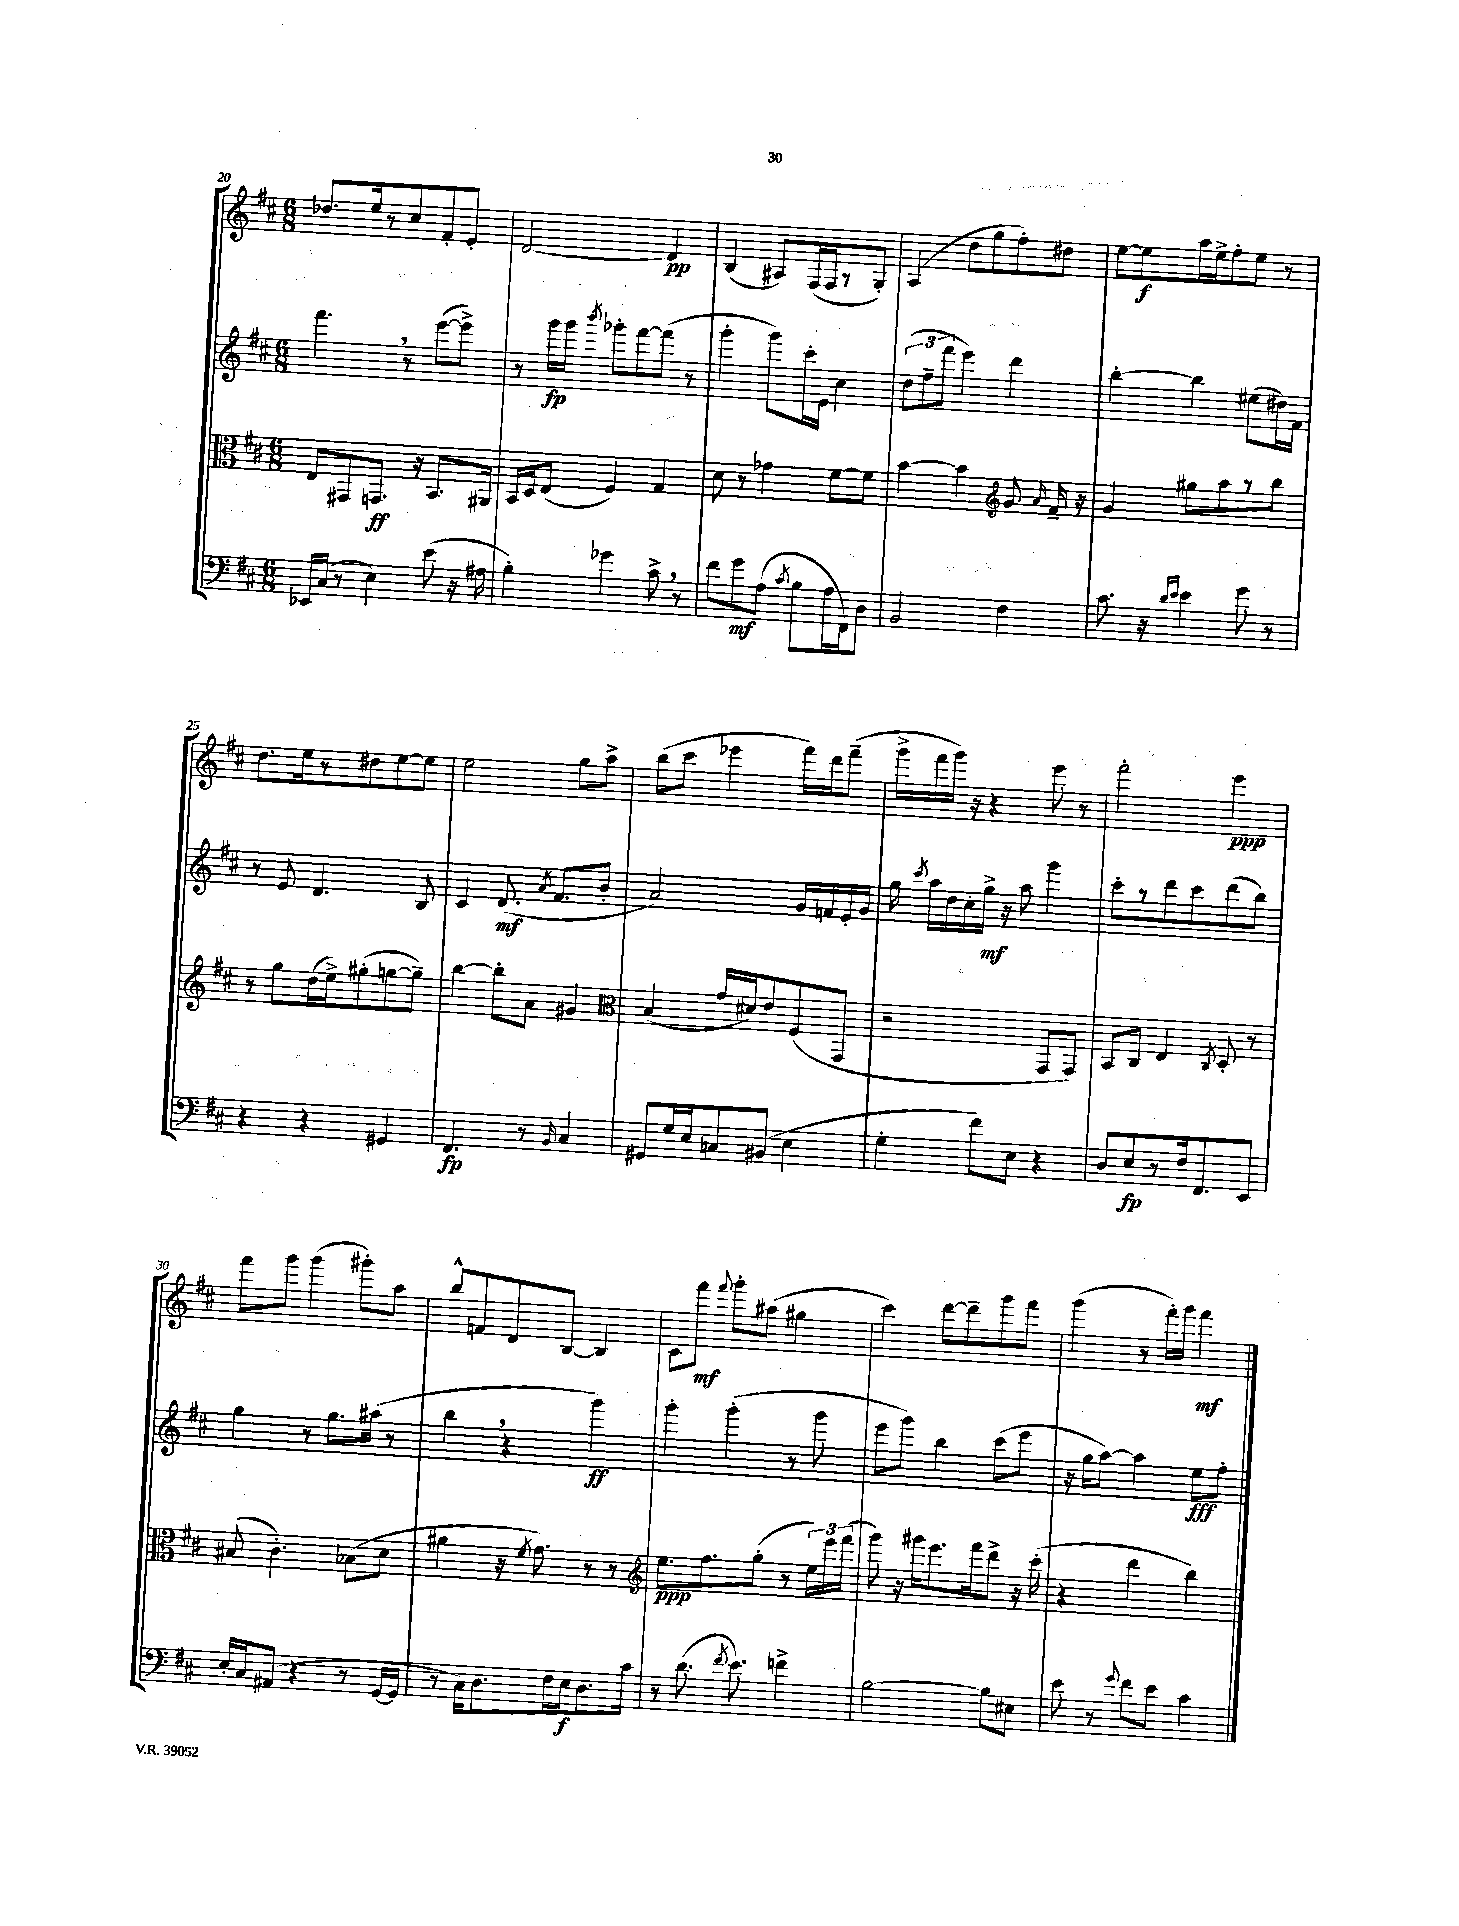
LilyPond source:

<<
\new StaffGroup <<
\new Staff = "s0" {
    \clef treble \key d \major \numericTimeSignature \time 6/8
    \autoBeamOff des''8.[ e''16 r8 cis''8 fis'8-. e'8]-. |
    d'2~ d'4\pp |
    b4( ais8[) fis16( fis16 r8 g8]-.) |
    a4( d''8[ g''8 fis''8-.) dis''8] |
    e''8[~ e''8\f a''16 e''16-> fis''8-. e''8] r8 |
    d''8.[ e''16 r8 dis''8 e''8~ e''8] |
    e''2 g''8[ a''8]-> |
    b''8[( cis'''8] ees'''4 fis'''16[) d'''16 fis'''8]--( |
    g'''16[-> fis'''16 g'''16]) r16 r4 e'''8 r8 |
    fis'''2-. e'''4\ppp |
    fis'''8[ g'''8] g'''4( gis'''8[-.) a''8] |
    b''8[-^ f'8 d'8 b8]~ b4 |
    cis'8[ fis'''8]\mf \appoggiatura { fis'''8 } g'''8[-. ais''8]( gis''4 |
    cis'''4) d'''8[~ d'''8-- g'''8 fis'''8] |
    g'''4( r8 fis'''16[-.) g'''16] fis'''4\mf \bar "|." |
}
\new Staff = "s1" {
    \clef treble \key d \major \numericTimeSignature \time 6/8
    \autoBeamOff fis'''4. \breathe r8 e'''8[~( e'''8]->) |
    r8 g'''16[\fp g'''16] \acciaccatura { b'''8 } ges'''8[-. fis'''8~ fis'''8]( r8 |
    g'''4-. g'''8[) cis'''16-. e'16] cis''4 |
    \tuplet 3/2 { d''8[( fis''8-- fis'''8] } e'''4) d'''4 |
    b''4~-. b''4 eis''8[( dis''16) fis'16] |
    r8 e'8 d'4. b8 |
    cis'4 d'8.\mf( \acciaccatura { a'8 } fis'8.[ b'8]-. |
    a'2) g'16[ f'16 e'16-. g'16] |
    g''16 \acciaccatura { cis'''8 } a''16[ d''16 cis''16-. g''16]->\mf r16 a''8 g'''4 |
    cis'''8[-. r8 d'''8 cis'''8 d'''8( b''8]) |
    g''4 r8 g''8.[ ais''16]( r8 |
    b''4 \breathe r4 g'''4\ff) |
    g'''4-. g'''4-.( r8 g'''8 |
    e'''8[ g'''8]) b''4 cis'''8[( e'''8] |
    r16 g''16[ a''8]~) a''4 e''8[\fff fis''8]-. \bar "|." |
}
\new Staff = "s2" {
    \clef alto \key d \major \numericTimeSignature \time 6/8
    \autoBeamOff e8[ gis,8 g,8.]\ff r16 b,8.[ ais,16] |
    b,16[ d16 e8]( fis4) g4 |
    d'8 r8 ges'4 fis'8[~ fis'8] |
    b'4~ b'4 \clef treble g'8 \grace { a'16 } fis'16-- r16 |
    g'4 gis''8[ a''8 r8 b''8] |
    r8 g''8[ d''16( e''16->) gis''8-.( g''8~ g''8]--) |
    b''4~ b''8[-. a'8] gis'4 |
    \clef alto b4( g'16[ dis'16) e'8 fis8( g,8] |
    r2 g,8[ g,8]) |
    b,8[ cis8] e4 \acciaccatura { cis8 } d8-. r8 |
    bis8( cis'4.-.) bes8[( d'8] |
    ais'4 r16 \acciaccatura { fis'8 } g'8.) r8 r8 |
    \clef treble e''8.[\ppp fis''8. g''8]-.( r8 \tuplet 3/2 { e''16[) e'''16 fis'''16]( } |
    g'''8) r16 gis'''16[ e'''8. fis'''16 d'''8]-> r16 cis'''16-.( |
    r4 d'''4 b''4) \bar "|." |
}
\new Staff = "s3" {
    \clef bass \key d \major \numericTimeSignature \time 6/8
    \autoBeamOff ees,16[ cis16]( r8 e4) e'8( r16 ais16 |
    b4-.) ges'4 cis'8-> \breathe r8 |
    fis'8[ g'8\mf a8]( \acciaccatura { cis'8 } b8[ a16 fis,16) d8] |
    b,2 fis4 |
    cis'8. r16 \grace { d'16[ e'16] } e'4 g'8 r8 |
    r4 r4 gis,4 |
    fis,4.\fp r8 \grace { b,16 } cis4 |
    gis,8[ g16 e16 c8 bis,8]( e4 |
    g4-. fis'8[) e8] r4 |
    d8[ e8\fp r8 fis16 fis,8. e,8] |
    e16[-. cis16 ais,8]( r4 r8 g,16[~ g,16] |
    r8 cis16[) d8. fis16 e16\f d8. cis'16] |
    r8 d'8.( \acciaccatura { fis'8 } e'8.) f'4-> |
    b2~ b8[ eis8] |
    e'8 r8 \appoggiatura { g'8 } fis'8[ e'8] cis'4 \bar "|." |
}
>>
>>
\layout { \context { \Score currentBarNumber = #20 } }
